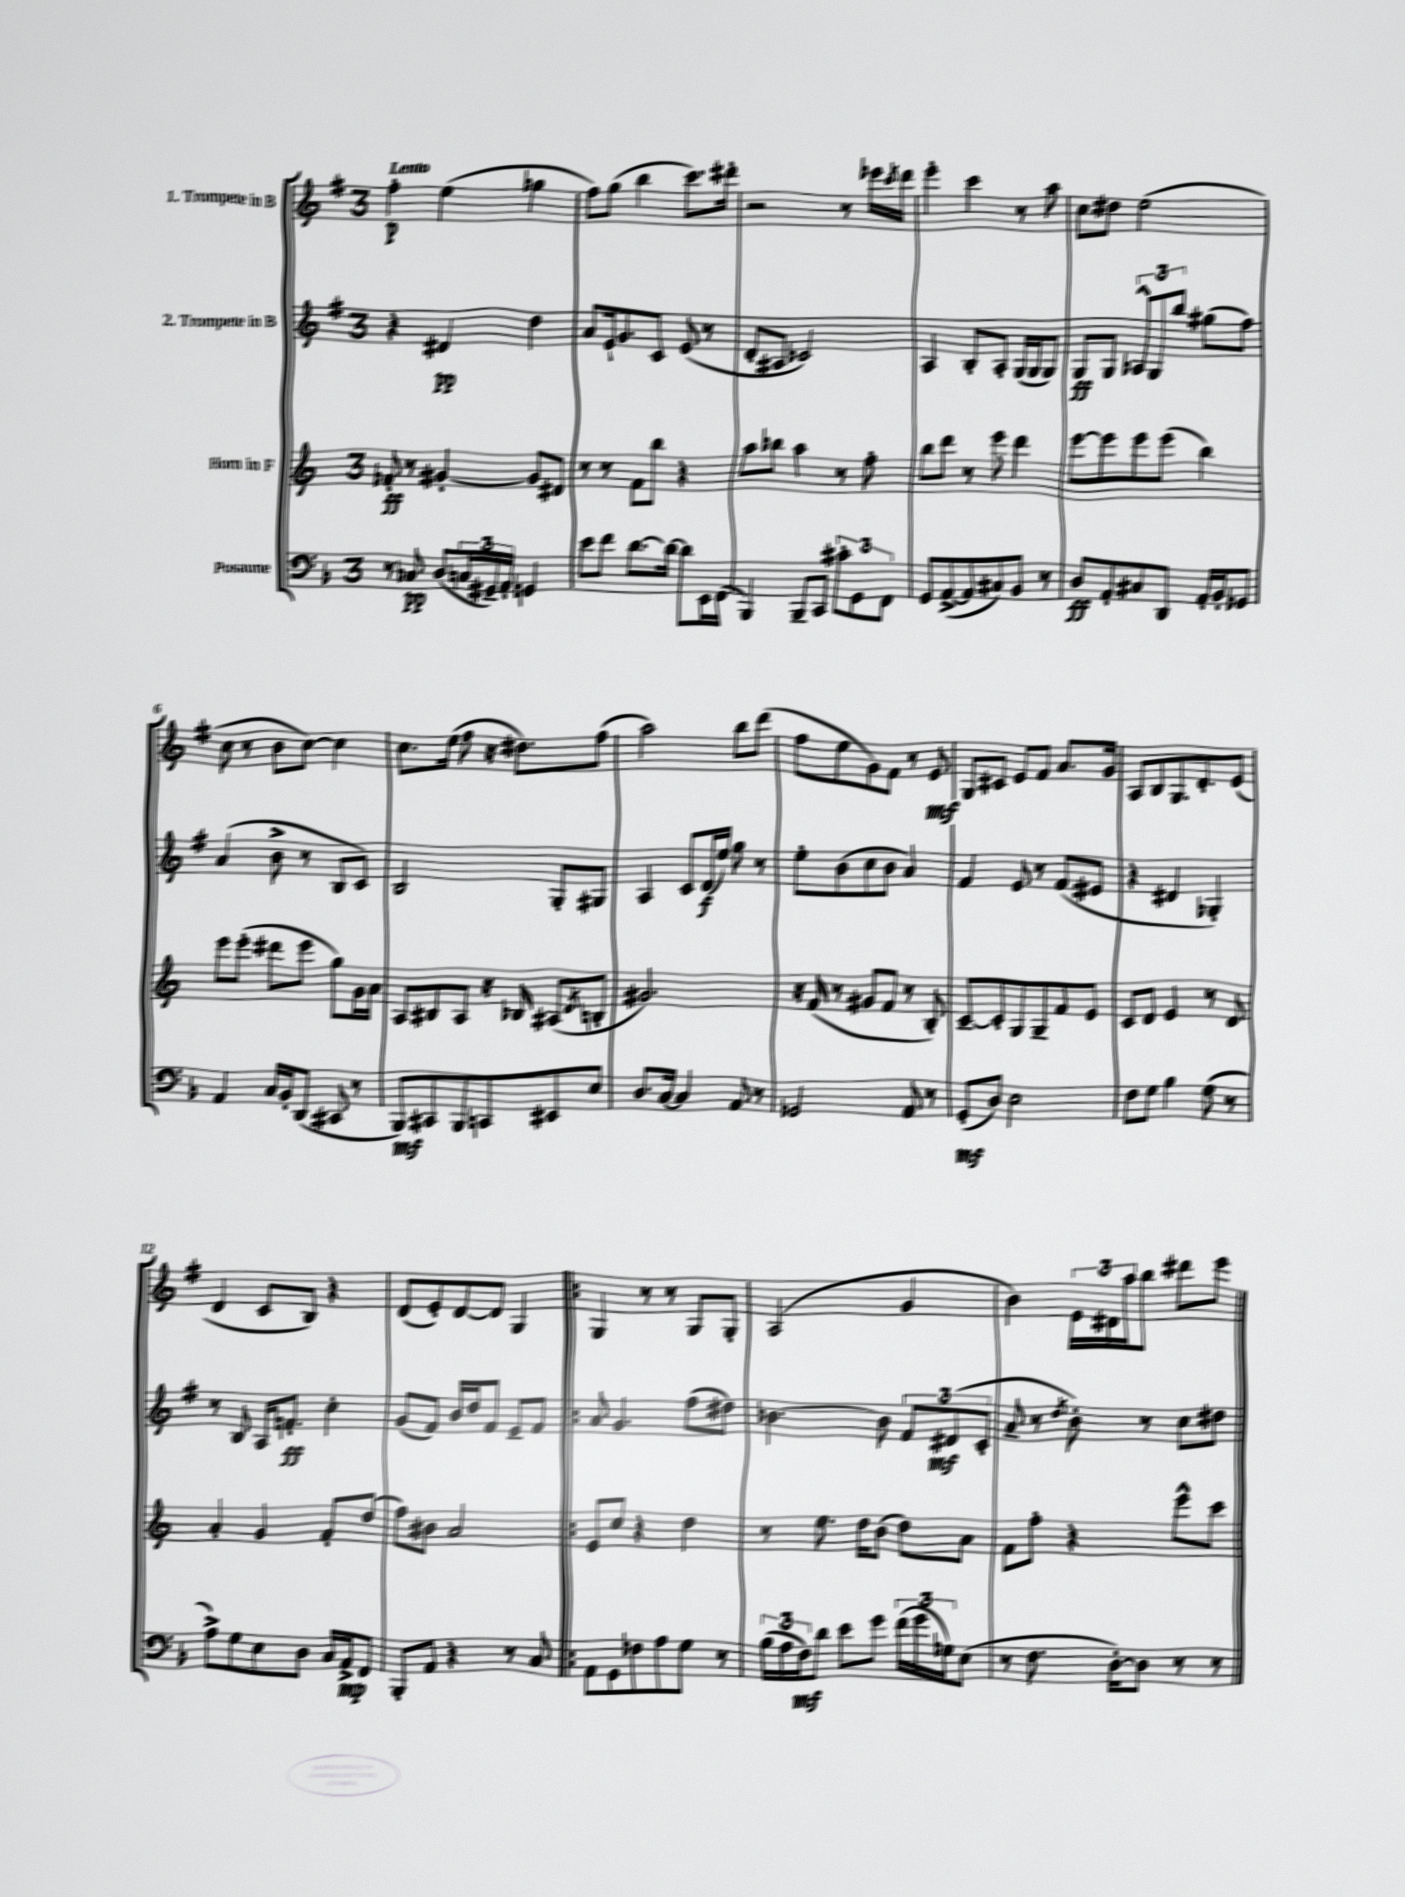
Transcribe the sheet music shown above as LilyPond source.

<<
\new StaffGroup <<
\new Staff = "s0" \with { instrumentName = "1. Trompete in B" } {
    \clef treble \key g \major \once \override Staff.TimeSignature.style = #'single-digit \time 3/4 \tempo "Lento"
    fis''4-.\p e''4( ges''4 |
    fis''8) g''8( b''4 c'''8.) dis'''16-. |
    r2 r8 ees'''16 \acciaccatura { c'''8 } d'''16 |
    e'''4-. c'''4 r8 a''8 |
    c''8 dis''8 e''2( |
    c''8 r8 b'8 c''8~) c''4 |
    c''8. e''16( fis''8 r16 dis''8.) fis''8( |
    a''2) b''8 d'''8( |
    fis''8 e''8 g'8) fis'8 r8 e'8\mf |
    g8 cis'8 e'8 fis'8 a'8. g'16 |
    a8 b8 g8. d'8.-. e'8( |
    d'4 c'8 b8) r4 |
    d'8( e'8-.) d'8~ d'8 g4 |
    \bar ".|:" g4 r8 r8 g8 g8-. |
    a2( g'4 |
    b'4) \tuplet 3/2 { e'16 dis'16 a''16 } b''8 dis'''8 e'''8 \bar "|." |
}
\new Staff = "s1" \with { instrumentName = "2. Trompete in B" } {
    \clef treble \key g \major \once \override Staff.TimeSignature.style = #'single-digit \time 3/4
    r4 dis'4\pp d''4 |
    a'8 e'16-! g'8. c'8 e'8( r8 |
    d'8-. ais8 ces'2) |
    a4 b8-. a8-. g16( g16 g8) |
    g8\ff g8 \tuplet 3/2 { aes8-^ g8 b''8 } gis''8( fis''8) |
    a'4( b'8-> r8 b8 c'8) |
    b2 g8-. gis8 |
    a4 c'8 d'16\f( e''16) g''8 r8 |
    e''8-. b'8( c''8 b'8 a'4) |
    fis'4 e'8 r8 fis'8( eis'8 |
    r4 dis'4 ges4-.) |
    r8 b8 a16 f'8.-.\ff c''4-. |
    g'8( fis'8) b'16 d''16 fis'8 e'8-- fis'8 |
    \bar ".|:" a'8 g'4. fis''8( dis''8) |
    bes'4.~ bes'8 \tuplet 3/2 { fis'8 dis'8\mf( c'8-. } |
    a'8-- r8 \acciaccatura { d''8 } b'8-.) r8 c''8 dis''8 \bar "|." |
}
\new Staff = "s2" \with { instrumentName = "Horn in F" } {
    \clef treble \key c \major \once \override Staff.TimeSignature.style = #'single-digit \time 3/4
    fes'8-.\ff r8 gis'4~-. gis'8 dis'8 |
    r8 r8 f'8 b''8 r4 |
    a''8 bes''8 a''4 r8 f''8-. |
    b''8 d'''8 r8 e'''8 d'''4 |
    e'''8~ e'''8 e'''8 e'''8( b''4) |
    e'''8 e'''8-.( dis'''8 e'''8 g''8) g'16 a'16 |
    a8 bis8 a8 r16 bes16 ais8( \acciaccatura { d'8 } b8-. |
    gis'2.) |
    r16 f'16( r8 gis'8 f'8 r8 b8-.) |
    c'8~-- c'8-. g8 g8-- f'8 e'8 |
    c'8 d'8 e'4 r8 d'8 |
    a'4-. g'4 f'8-. d''8( |
    f''8) bis'8 a'2 |
    \bar ".|:" e'8 c''8 r4 d''4 |
    r8 e''8. d''16 b'8( d''8) a'8 |
    f'8 f''8-. r4 e'''8-^ c'''8 \bar "|." |
}
\new Staff = "s3" \with { instrumentName = "Posaune" } {
    \clef bass \key f \major \once \override Staff.TimeSignature.style = #'single-digit \time 3/4
    r8 ces8\pp d8( \tuplet 3/2 { c16 gis,16--) a,16-. } g,4 |
    e'8 f'8 d'8.~ d'16~ d'8 e,16 f,16( |
    bes,,4) bes,,8-- c,8 \tuplet 3/2 { cis'8-. g,8 f,8 } |
    g,8 a,8~->( a,8 cis8) bes,8 r8 |
    d8\ff a,8-. cis8 d,8 a,16-. bes,16-. ges,8 |
    a,4 c16 bes,16-. d,8( cis,8 r8 |
    bes,,8\mf) cis,8 bes,,8 c,8 eis,8 e8 |
    d8. c16~ c4 a,8 r8 |
    ges,2 a,8 r8 |
    g,8-.\mf( d8) e2 |
    f8 g8 bes4 g8( r8 |
    a8->) g8 e8 d8 c16 a,16->\mp f,8 |
    bes,,8-. a,8 r4 r8 c8 |
    \bar ".|:" a,8 g,8 fes8 a8 g8 r8 |
    \tuplet 3/2 { bes16( a16 f16\mf) } d'8 e'8 g'8 \tuplet 3/2 { f'16( g'16 ges16) } e8( |
    r8 f8. d16~-.) d8 r8 r8 \bar "|." |
}
>>
>>
